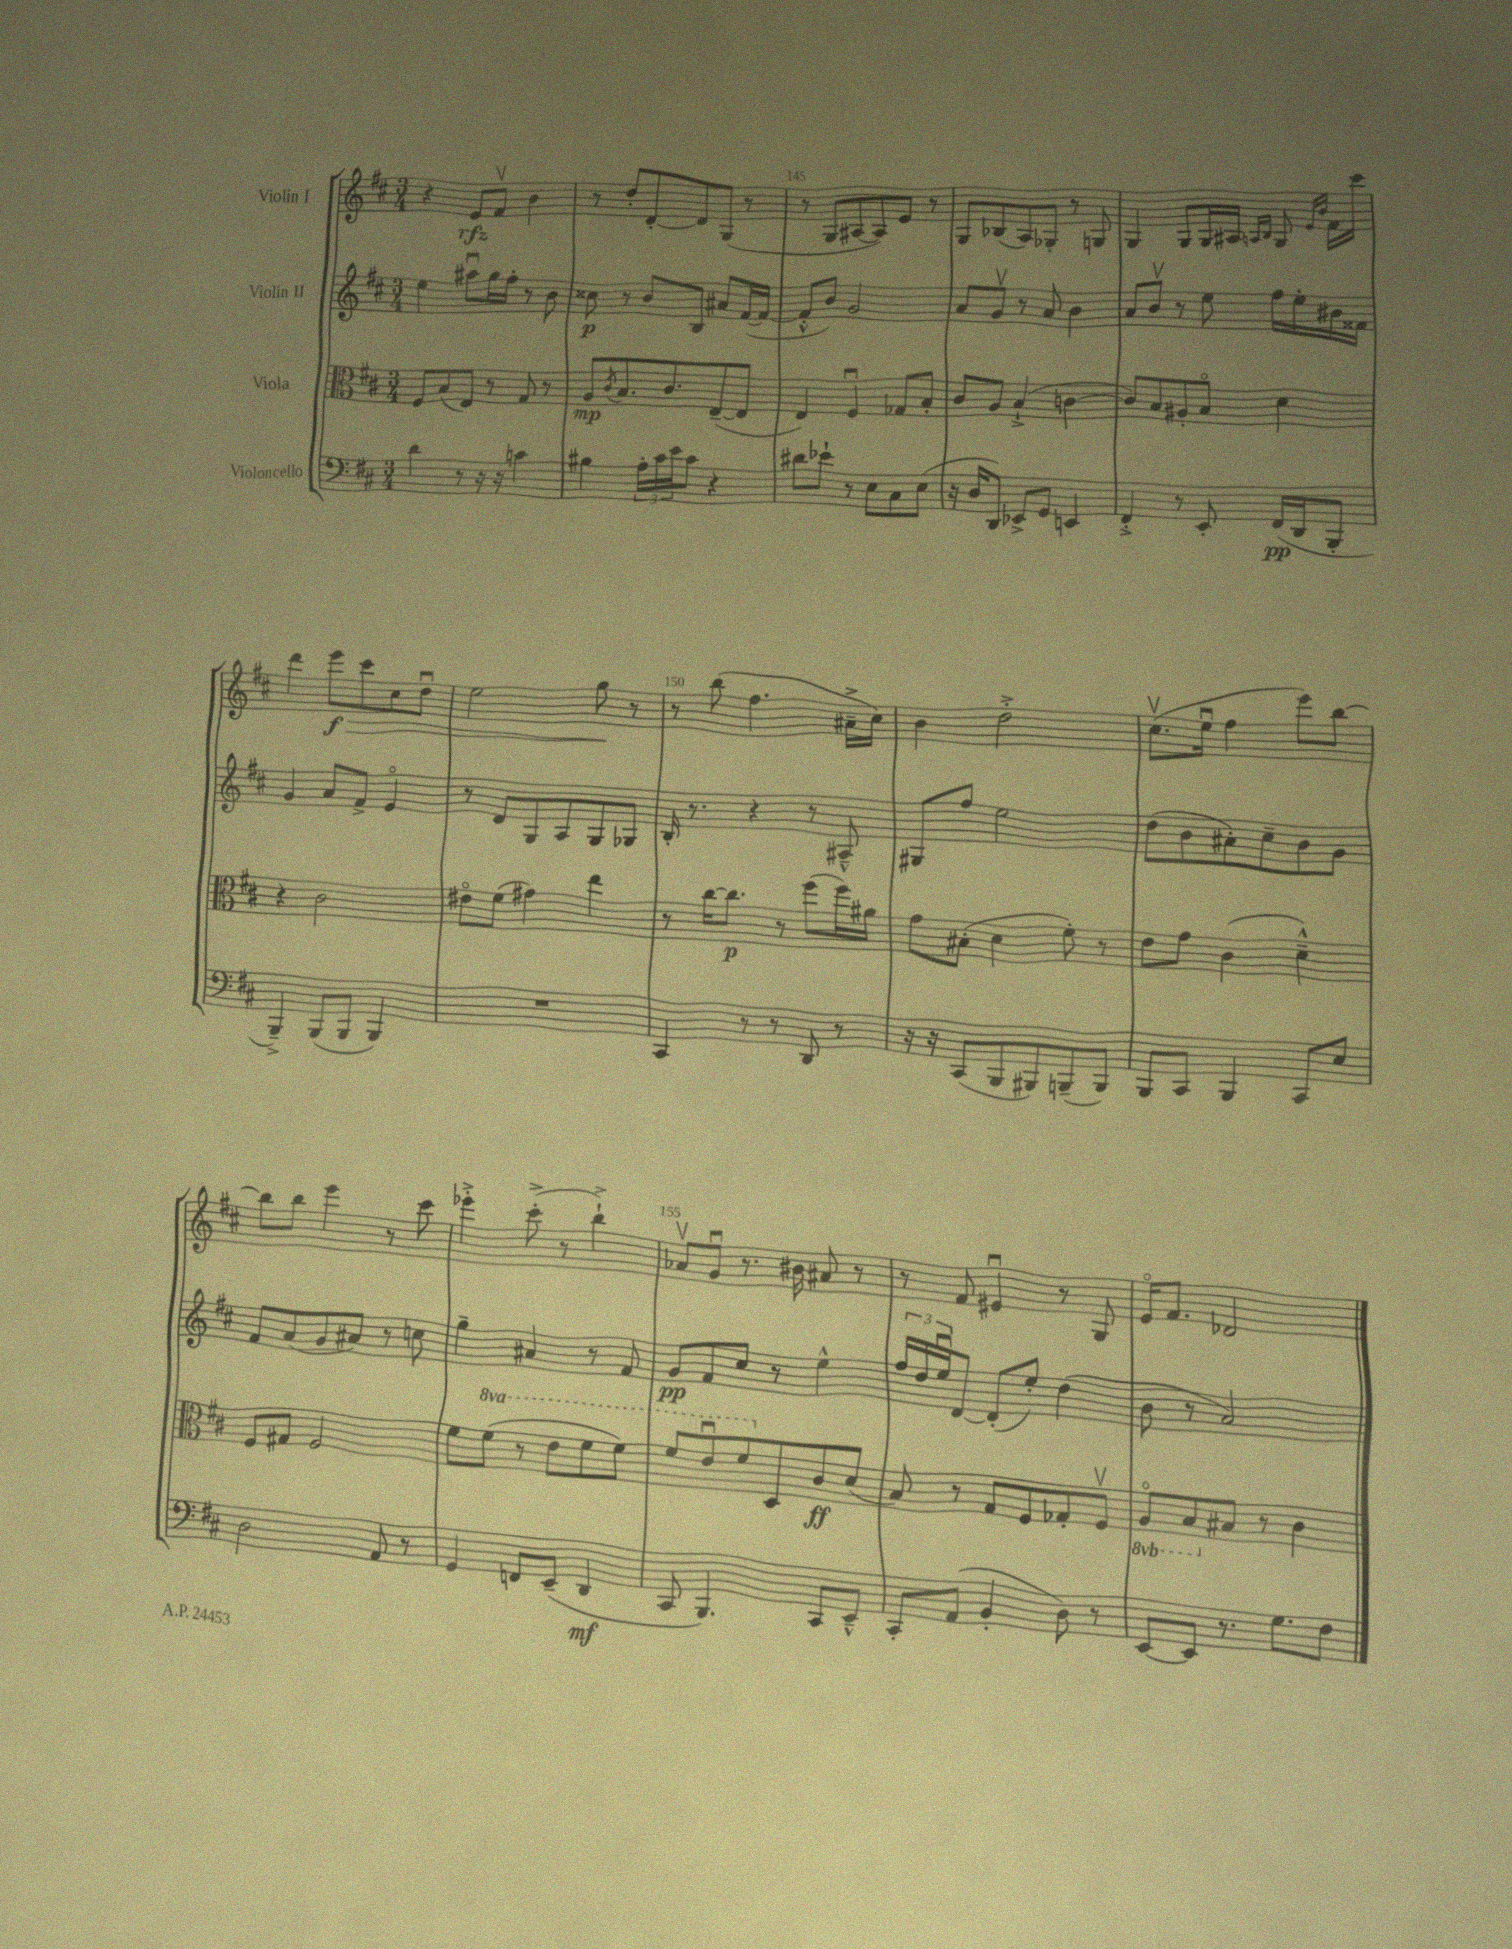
<<
\new StaffGroup <<
\new Staff = "s0" \with { instrumentName = "Violin I" } {
    \clef treble \key d \major \numericTimeSignature \time 3/4
    r4 e'8\rfz fis'8\upbow b'4 |
    r8 d''8-. d'8~-. d'8 g8( r8 |
    r8 g8 ais8~ ais8) e'8 r8 |
    g8 bes8( a8) ges8-. r8 g8 |
    g4 g8 g16 ais16 \grace { a16 b16 } g8 \grace { e'16 b'16 } fis'16 cis'''16 |
    d'''4 e'''8\f\> cis'''8 cis''8 d''8\downbow |
    e''2 g''8\! r8 |
    r8 b''8( fis''4. ais'16---> cis''16) |
    b'4 d''2-.-> |
    cis''8.\upbow( e''16\downbow fis''4 e'''8) b''8~ |
    b''8 b''8 e'''4 r8 cis'''8 |
    ees'''4-.-> cis'''8-.->( r8 b''4-!->) |
    aes'8\upbow g'8\downbow r8. bis'16 ais'8 r8 |
    r8 fis'8 eis'4\downbow r8 g8 |
    e'16\flageolet fis'8. des'2 \bar "|." |
}
\new Staff = "s1" \with { instrumentName = "Violin II" } {
    \clef treble \key d \major \numericTimeSignature \time 3/4
    e''4 ais''8\downbow g''16 fis''16-. r8 b'8 |
    cisis''8\p r8 b'8 b8 ais'8 fis'16~( fis'16~ |
    fis'8-.-^ b'8) g'2 |
    a'8 g'8\upbow r8 a'8 b'4 |
    a'8 b'8\upbow r8 e''8 fis''16 e''16-. bis'16 fisis'16 |
    g'4 a'8 fis'8-> e'4\flageolet |
    r8 d'8 g8 a8 g8 ges8 |
    b16-. r8. r4 r8 ais8---^ |
    gis8 fis''8 e''2 |
    d''8( b'8 ais'8-.) cis''8-- b'8 g'8 |
    fis'8 a'8( g'8 ais'8) r8 c''8 |
    g''4-- ais'4 r8 fis'8 |
    g'8\pp fis'8 cis''8 r8 e''4-^ |
    \tuplet 3/2 { fis''16 d''16 e''16\downbow } d'8~ d'8-.( e''8-.) d''4( |
    b'8 r8 a'2) \bar "|." |
}
\new Staff = "s2" \with { instrumentName = "Viola" } {
    \clef alto \key d \major \numericTimeSignature \time 3/4 \set Staff.ottavationMarkups = #ottavation-simple-ordinals
    fis8 b8( e8) r8 g8 r8 |
    a8\mp \acciaccatura { cis'8 } b8. cis'8. e8~--( e8 |
    e4) fis4\downbow ges8 b8-. |
    cis'8 a8 b4-!->( c'4~ |
    c'8) b8 ais8-. b8\flageolet d'4 |
    r4 cis'2 |
    eis'8\flageolet fis'8( gis'4) e''4 |
    r8 cis''16~ cis''8.\p r8 fis''8( fis''16) ais'16 |
    g'8 bis8-.( d'4 fis'8-.) r8 |
    e'8 g'8 cis'4( d'4---^) |
    fis8 gis8 fis2 |
    fis'8 \ottava #1 fis''8( r8 e''8 fis''8 fis''8) |
    fis''8 e''8\downbow fis''8 \ottava #0 d8 cis'8\ff d'8( |
    b8) r8 g8 fis8 ges8-. fis8\upbow |
    \ottava #-1 a,8\flageolet b,8 \ottava #0 bis8 r8 cis'4 \bar "|." |
}
\new Staff = "s3" \with { instrumentName = "Violoncello" } {
    \clef bass \key d \major \numericTimeSignature \time 3/4
    d'4 r8 r16 r16 c'4 |
    bis4 \tuplet 3/2 { a16-. cis'16 e'16 } cis'8 r4 |
    dis'8 ees'8-! r8 e8 cis8 e8( |
    r16 d16 d,8) ees,8-> g,8 e,4 |
    fis,4-.-> r8 e,8-. fis,16\pp( d,16 b,,8-. |
    b,,4--->) b,,8( b,,8 b,,4) |
    R2. |
    cis,4 r8 r8 d,8 r8 |
    r16 r16 cis,8( b,,8 bis,,8) b,,8--( b,,8) |
    b,,8 cis,8 b,,4 cis,8 e8 |
    d2 a,8 r8 |
    g,4 f,8 e,8--( d,4\mf |
    cis,8 b,,4.) cis,8 e,8---^ |
    cis,8-. a,8( b,4-. d8) r8 |
    e,8~ e,8 r8. g8. fis8 \bar "|." |
}
>>
>>
\layout { \context { \Score currentBarNumber = #143 \override BarNumber.break-visibility = ##(#f #t #t) barNumberVisibility = #(every-nth-bar-number-visible 5) } }
